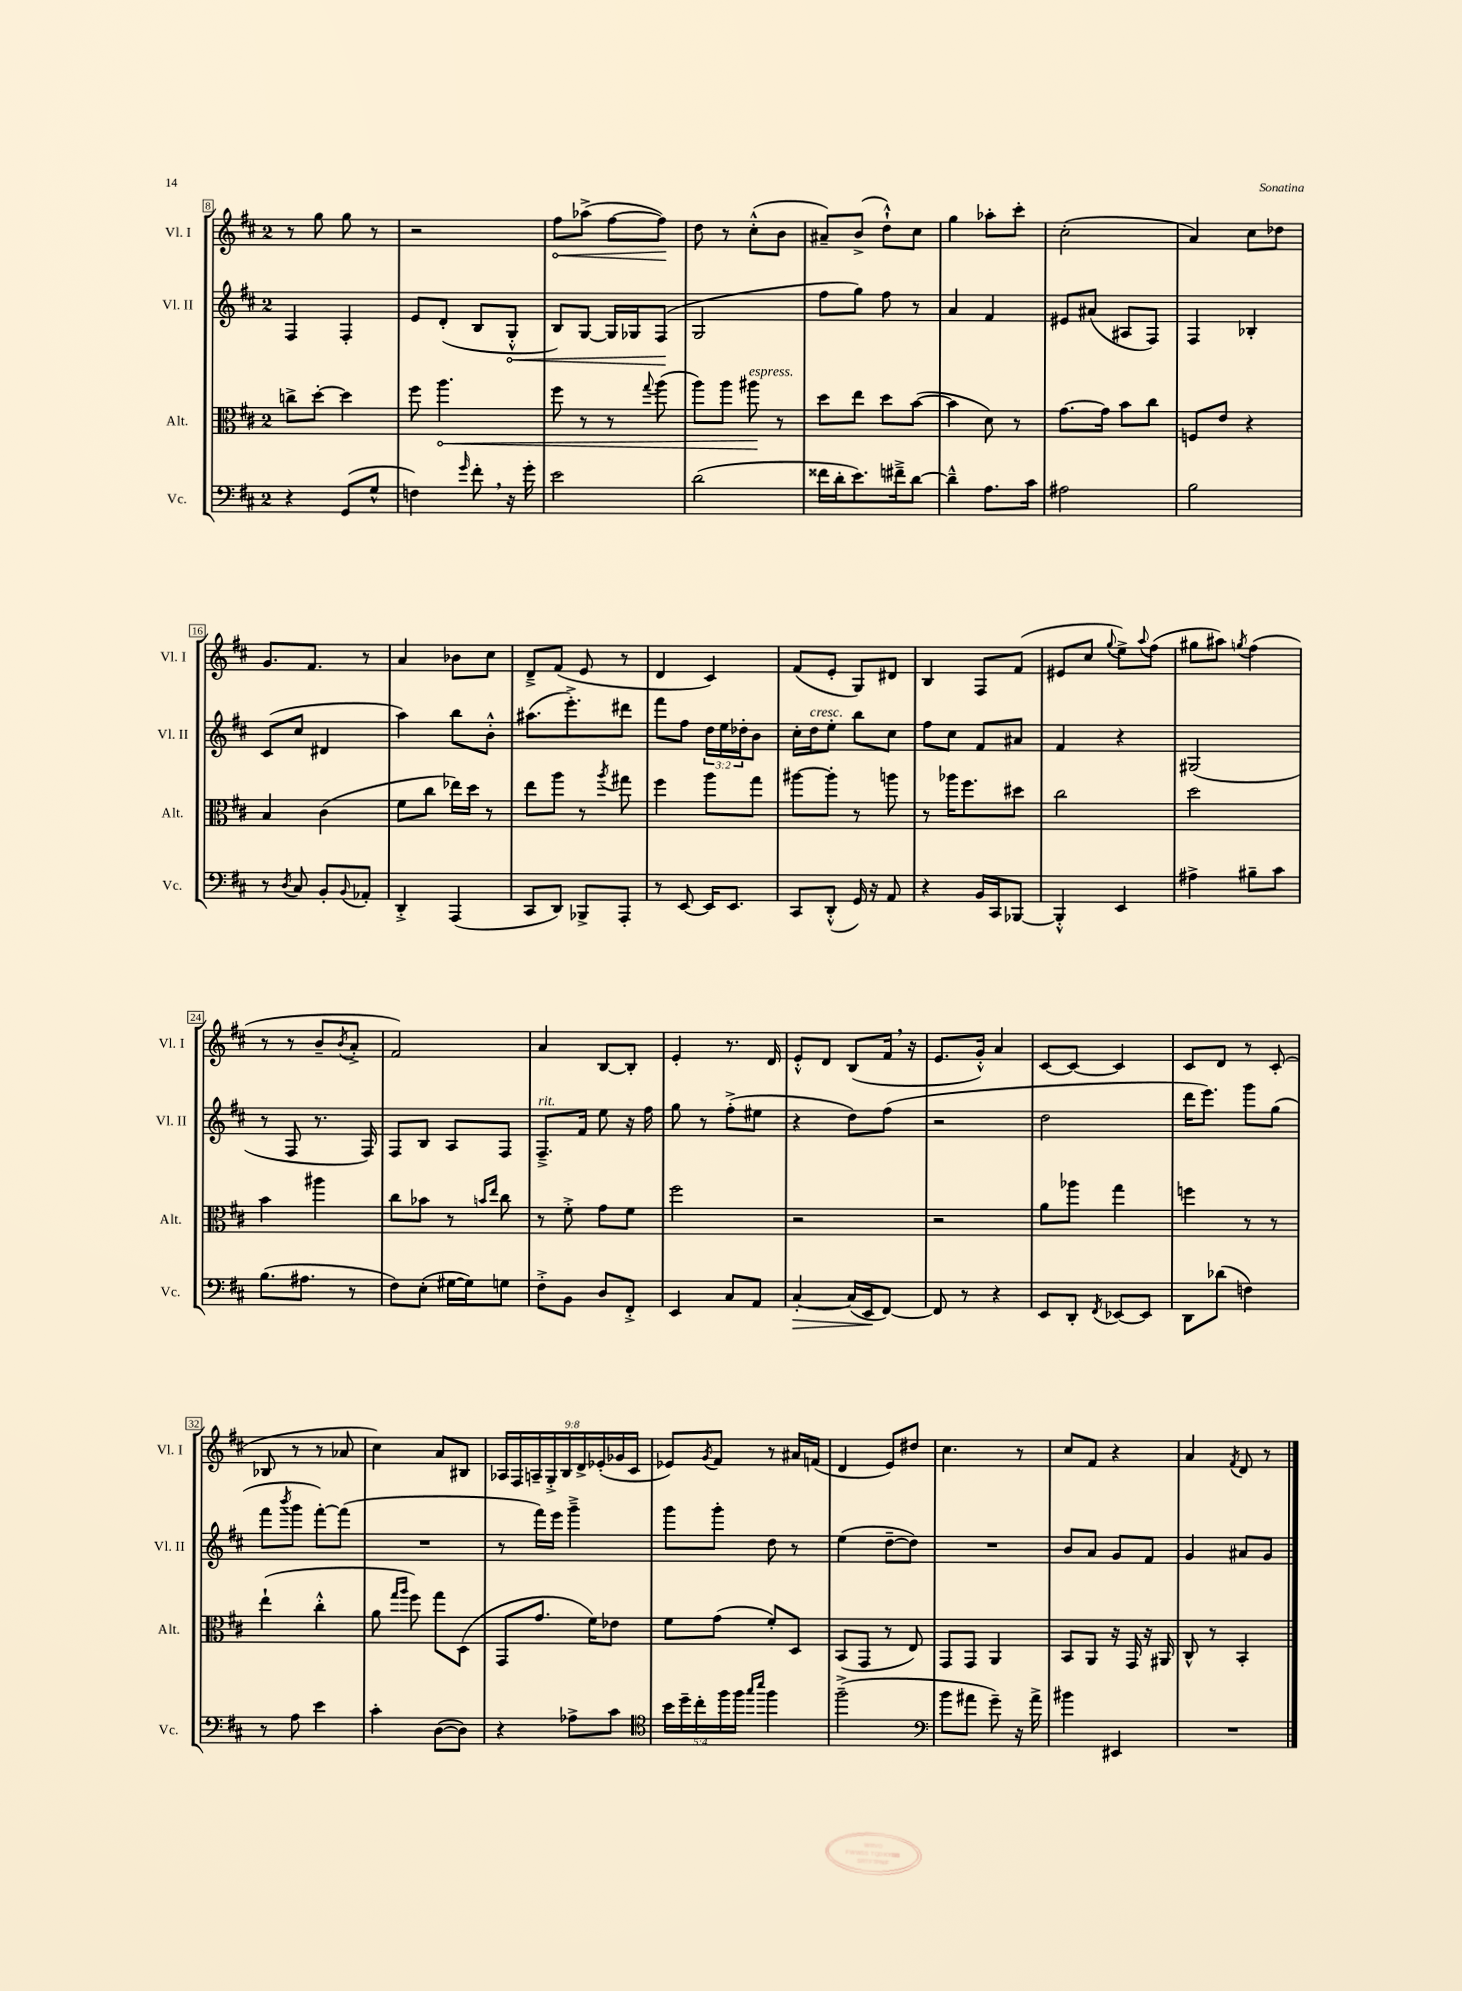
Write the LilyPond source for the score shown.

<<
\new StaffGroup <<
\new Staff = "s0" \with { instrumentName = "Vl. I" shortInstrumentName = "Vl. I" } {
    \clef treble \key d \major \once \override Staff.TimeSignature.style = #'single-digit \time 2/4 \override Staff.TupletNumber.text = #tuplet-number::calc-fraction-text
    r8 g''8 g''8 r8 |
    r2 |
    \once \override Hairpin.circled-tip = ##t fis''8\< aes''8->( fis''8~ fis''8\!) |
    d''8 r8 cis''8-.-^( b'8 |
    ais'8--) b'8->( d''8-!-^) cis''8 |
    g''4 aes''8-. cis'''8-. |
    cis''2-.( |
    a'4) cis''8 des''8 |
    g'8. fis'8. r8 |
    a'4 bes'8 cis''8 |
    d'8---> fis'8( e'8 r8 |
    d'4 cis'4) |
    fis'8( e'8-. g8) dis'8 |
    b4 fis8 fis'8( |
    eis'8 cis''8 \appoggiatura { g''8 } e''8->) \appoggiatura { a''8 } fis''8( |
    gis''8 ais''8) \acciaccatura { g''8 } fis''4( |
    r8 r8 b'8-- \acciaccatura { b'8 } a'8-.-> |
    fis'2) |
    a'4 b8~ b8-. |
    e'4-. r8. d'16 |
    e'8-.-^ d'8 b8( fis'16 \breathe r16 |
    e'8. g'16-.-^) a'4 |
    cis'8~ cis'8~ cis'4 |
    cis'8 d'8 r8 cis'8-.( |
    bes8 r8 r8 aes'8 |
    cis''4) a'8 bis8 |
    \tuplet 9/8 { aes16 fis16 a16-- g16-.-> b16 d'16-> ees'16-.( ges'16 cis'16 } |
    ees'8) \acciaccatura { g'8 } fis'8 r8 ais'16 f'16( |
    d'4 e'8) dis''8 |
    cis''4. r8 |
    cis''8 fis'8 r4 |
    a'4 \acciaccatura { fis'8 } d'8 r8 \bar "|." |
}
\new Staff = "s1" \with { instrumentName = "Vl. II" shortInstrumentName = "Vl. II" } {
    \clef treble \key d \major \once \override Staff.TimeSignature.style = #'single-digit \time 2/4 \override Staff.TupletNumber.text = #tuplet-number::calc-fraction-text
    fis4 fis4-. |
    e'8 d'8-.( b8 \once \override Hairpin.circled-tip = ##t g8-.-^\< |
    b8) g8~ g16 ges16 fis8\!( |
    g2 |
    fis''8 g''8) fis''8 r8 |
    a'4 fis'4 |
    eis'8 ais'8( ais8 fis8) |
    fis4 bes4-. |
    cis'8( cis''8 dis'4 |
    a''4) b''8 b'8-.-^ |
    ais''8.( e'''8.-.->) dis'''8 |
    fis'''8 fis''8 \tuplet 3/2 { d''16 e''16 des''16-. } b'8 |
    cis''16-. d''16^\markup { \italic "cresc." } e''8-. b''8 cis''8 |
    fis''8 cis''8 fis'8 ais'8 |
    fis'4 r4 |
    gis2( |
    r8 fis8 r8. fis16) |
    fis8 b8 a8 fis8 |
    fis8.--->^\markup { \italic "rit." } fis'16 e''8 r16 fis''16 |
    g''8 r8 fis''8-.->( eis''8 |
    r4 d''8) fis''8( |
    r2 |
    d''2 |
    d'''16 e'''8.) g'''8 g''8( |
    fis'''8 \acciaccatura { b'''8 } g'''8 fis'''8~-.) fis'''8( |
    R2 |
    r8 fis'''16) e'''16 g'''4---> |
    g'''8 g'''8-. d''8 r8 |
    e''4( d''8~-- d''8) |
    R2 |
    b'8 a'8 g'8 fis'8 |
    g'4 ais'8 g'8 \bar "|." |
}
\new Staff = "s2" \with { instrumentName = "Alt." shortInstrumentName = "Alt." } {
    \clef alto \key d \major \once \override Staff.TimeSignature.style = #'single-digit \time 2/4
    c''8-> d''8~-. d''4 |
    fis''8 \once \override Hairpin.circled-tip = ##t a''4.\< |
    fis''8 r8 r8 \appoggiatura { g''8 } a''8( |
    a''8) a''8 ais''8\!^\markup { \italic "espress." } r8 |
    d''8 e''8 d''8 b'8~( |
    b'4 d'8) r8 |
    g'8.~ g'16 b'8 cis''8 |
    f8 e'8 r4 |
    b4 cis'4( |
    fis'8 cis''8 ees''16) d''16 r8 |
    e''8 a''8 r8 \acciaccatura { a''8 } gis''8 |
    fis''4 a''8 g''8 |
    ais''8~ ais''8-. r8 a''8 |
    r8 aes''16 fis''8. dis''8 |
    cis''2 |
    d''2 |
    b'4 ais''4 |
    cis''8 bes'8 r8 \grace { b'16 e''16 } cis''8 |
    r8 fis'8-.-> g'8 fis'8 |
    fis''2 |
    r2 |
    r2 |
    a'8 aes''8 g''4 |
    f''4 r8 r8 |
    e''4-!( cis''4-.-^ |
    a'8 \grace { g''16 a''16 } fis''8) g''8 d8( |
    g,8 g'8. fis'16) ees'8 |
    fis'8 g'8( fis'8-.) d8 |
    b,8( g,8 r8 e8) |
    g,8 g,8 a,4 |
    b,8 a,8 r16 g,16 r16 ais,16 |
    cis8-^ r8 b,4-. \bar "|." |
}
\new Staff = "s3" \with { instrumentName = "Vc." shortInstrumentName = "Vc." } {
    \clef bass \key d \major \once \override Staff.TimeSignature.style = #'single-digit \time 2/4 \override Staff.TupletNumber.text = #tuplet-number::calc-fraction-text
    r4 g,8( g8-^ |
    f4) \grace { g'16 } fis'8-. \breathe r16 g'16-. |
    e'2 |
    d'2( |
    fisis'16 d'16-. e'8.) fis'16---> d'8~ |
    d'4---^ a8. cis'16 |
    ais2 |
    b2 |
    r8 \acciaccatura { d8 } cis8 b,8-. \appoggiatura { b,8 } aes,8-. |
    d,4-.-> a,,4( |
    cis,8 d,8) bes,,8-> a,,8-. |
    r8 e,8~ e,16 e,8. |
    cis,8 d,8-.-^( g,16) r16 a,8 |
    r4 b,16 cis,16 bes,,8~ |
    bes,,4-.-^ e,4 |
    ais4-> bis8-- cis'8 |
    b8.( ais8. r8 |
    fis8) e8-.( gis16~ gis16) g8 |
    fis8-.-> b,8 d8 fis,8-.-> |
    e,4 cis8 a,8 |
    cis4~-.\> cis16( e,16\! fis,8~) |
    fis,8 r8 r4 |
    e,8 d,8-. \acciaccatura { fis,8 } ees,8~ ees,8 |
    d,8 des'8( f4) |
    r8 a8 e'4 |
    cis'4-. d8~( d8) |
    r4 aes8-> cis'8 |
    \clef tenor \tuplet 5/4 { b'16 d''16-- cis''16-. fis''16 fis''16 } \grace { g''16 b''16 } fis''4 |
    fis''2--->( |
    \clef bass b'8 ais'8 g'8--) r16 ais'16-> |
    bis'4 eis,4 |
    R2 \bar "|." |
}
>>
>>
\layout { \context { \Score currentBarNumber = #8 \override BarNumber.stencil = #(make-stencil-boxer 0.1 0.3 ly:text-interface::print) } }
